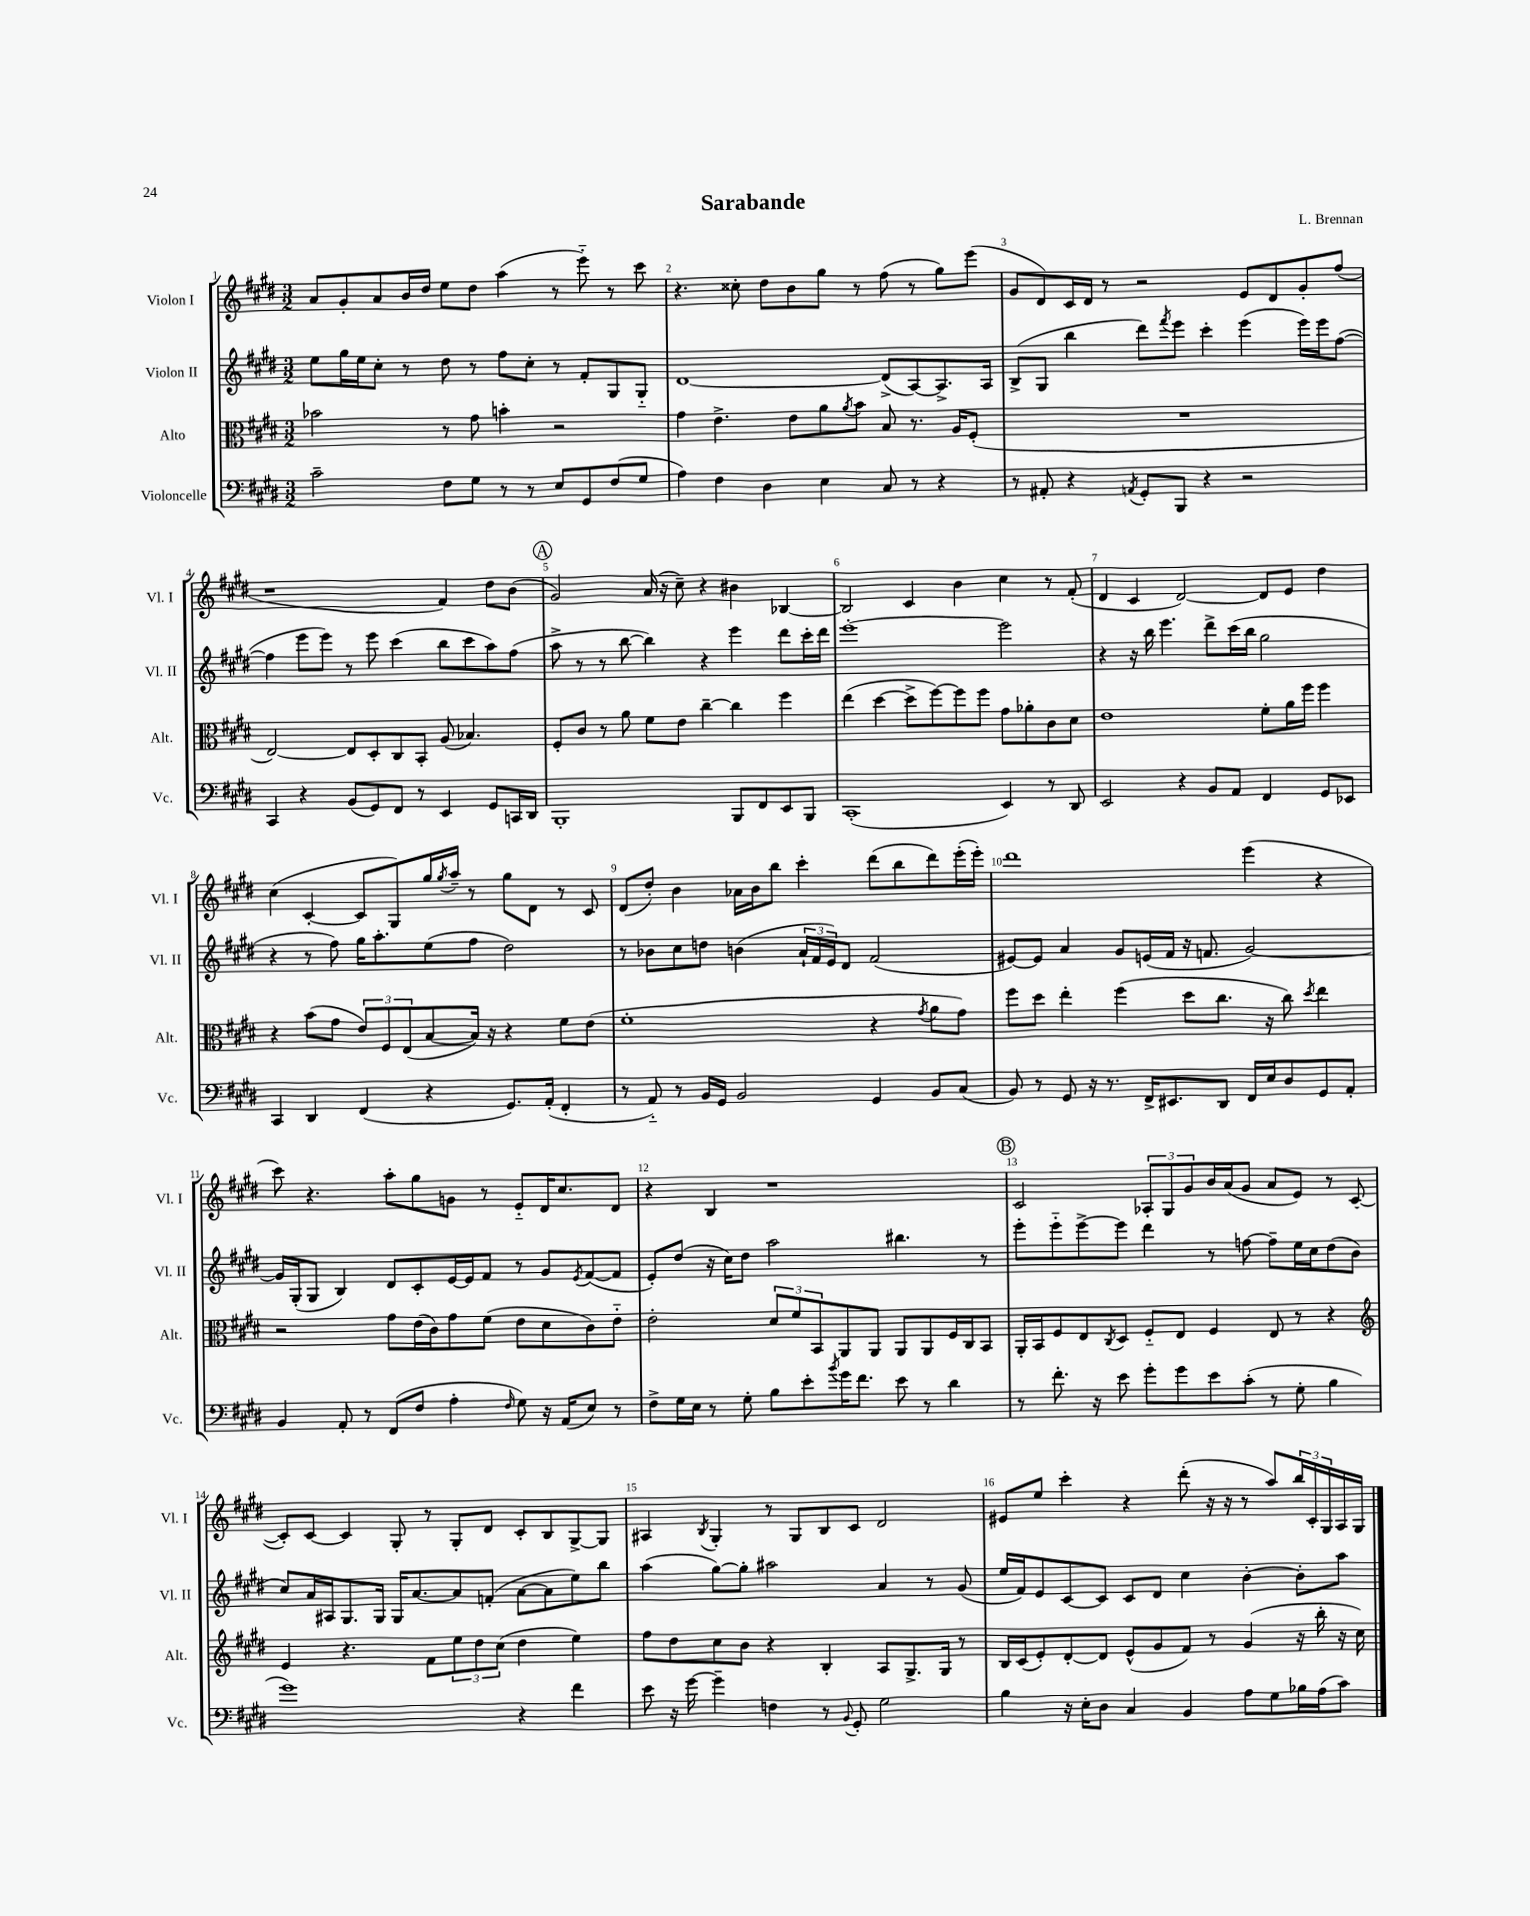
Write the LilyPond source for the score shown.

\header { title = "Sarabande" composer = "L. Brennan" }
<<
\new StaffGroup <<
\new Staff = "s0" \with { instrumentName = "Violon I" shortInstrumentName = "Vl. I" } {
    \clef treble \key e \major \numericTimeSignature \time 3/2
    a'8 gis'8-. a'8 b'16 dis''16 e''8 dis''8 a''4( r8 e'''8-_) r8 cis'''8 |
    r4. cisis''8-. dis''8 b'8 gis''8 r8 fis''8( r8 gis''8) e'''8( |
    gis'8 dis'8) cis'16 dis'16 r8 r2 e'8 dis'8 gis'8-. fis''8( |
    r1 fis'4) dis''8 b'8( |
    \mark \markup { \circle "A" } gis'2) a'16( r16 cis''8--) r4 bis'4 bes4~ |
    bes2 cis'4 b'4 cis''4 r8 fis'8-.( |
    dis'4 cis'4 dis'2~) dis'8 e'8 dis''4 |
    cis''4( cis'4~-. cis'8 gis8) gis''16 \acciaccatura { gis''8 } a''16-- r8 gis''8 dis'8 r8 cis'8 |
    dis'8( dis''8-.) b'4 aes'16 b'16 b''8 cis'''4-. dis'''8( b''8 dis'''8) e'''16-.( e'''16-.) |
    dis'''1 e'''4( r4 |
    cis'''8) r4. a''8-. gis''8 g'8 r8 e'8-_ dis'16 cis''8. dis'8 |
    r4 b4 r1 |
    \mark \markup { \circle "B" } cis'2 \tuplet 3/2 { aes8-. gis8 gis'8 } b'16 a'16( gis'8 a'8 e'8) r8 cis'8~( |
    cis'8-.) cis'8~ cis'4 gis8-. r8 gis8-. dis'8 cis'8-. b8 gis8~-> gis8 |
    ais4 \acciaccatura { b8 } gis4-. r8 gis8 b8 cis'8 dis'2 |
    eis'8 e''8 cis'''4-. r4 dis'''8-.( r16 r16 r8 a''8) \tuplet 3/2 { b''16 cis'16-. gis16 } a16 gis16 \bar "|." |
}
\new Staff = "s1" \with { instrumentName = "Violon II" shortInstrumentName = "Vl. II" } {
    \clef treble \key e \major \numericTimeSignature \time 3/2
    e''8 gis''16 e''16 cis''8-. r8 dis''8 r8 fis''8 cis''8-. r8 fis'8-. gis8 gis8-_ |
    dis'1~ dis'8->( a8~) a8.-> a16 |
    b8->( gis8 b''4 dis'''8) \acciaccatura { fis'''8 } e'''8 cis'''4-. e'''4( e'''16) e'''16 fis''8~( |
    fis''4 e'''8 e'''8) r8 e'''8 cis'''4( b''8 cis'''8 a''8) fis''8( |
    \mark \markup { \circle "A" } a''8-> r8 r8 b''8~ b''4) r4 e'''4 dis'''8 cis'''16-. dis'''16 |
    e'''1~-. e'''2 |
    r4 r16 b''16 e'''4. dis'''8-> cis'''16( b''16 gis''2 |
    r4 r8 fis''8) gis''16 a''8.-. e''8( fis''8 dis''2) |
    r8 bes'8 cis''8 d''8 b'4( \tuplet 3/2 { a'16-! fis'16 e'16) } dis'8 fis'2( |
    eis'8~) eis'8 a'4 gis'8 e'16( fis'16 r16 f'8. gis'2~) |
    gis'16 gis16-.( gis8 b4) dis'8 cis'8-. e'16~ e'16 fis'8 r8 gis'8 \acciaccatura { e'8 } fis'8~( fis'8 |
    e'8-.) dis''8( r16 cis''16) dis''8 a''2 bis''4. r8 |
    \mark \markup { \circle "B" } e'''8-. e'''8-_ e'''8~-> e'''8 dis'''4 r8 f''8~ f''8-- e''16 cis''16 dis''8( b'8 |
    cis''8) a'16 ais16 gis8. gis16 gis16 a'8.~ a'8 f'8-.( a'8~ a'8 e''8) b''8 |
    a''4( gis''8~) gis''8-. ais''2 a'4 r8 gis'8( |
    e''16 fis'16) e'8 cis'8~ cis'8 cis'8 dis'8 cis''4 b'4~-. b'8-. a''8 \bar "|." |
}
\new Staff = "s2" \with { instrumentName = "Alto" shortInstrumentName = "Alt." } {
    \clef alto \key e \major \numericTimeSignature \time 3/2
    bes'2 r8 gis'8 b'4-. r2 |
    gis'4 e'4.-> e'8 a'8 \acciaccatura { a'8 } b'8 b8 r8. a16 fis8-.( |
    R1. |
    e2~) e8 dis8-. cis8 b,8-. a8( bes4.) |
    \mark \markup { \circle "A" } fis8-. cis'8 r8 a'8 fis'8 e'8 cis''4~-- cis''4 fis''4 |
    e''4( dis''4~ dis''8-> fis''8~) fis''8 fis''8 gis'8 aes'8-. cis'8 dis'8 |
    e'1 fis'8-. a'16 fis''16 fis''4 |
    r4 b'8( gis'8 \tuplet 3/2 { e'8) fis8 e8( } b8~ b16) r16 r4 fis'8 e'8( |
    fis'1-. r4 \acciaccatura { gis'8 } a'8 gis'8) |
    fis''8 dis''8 e''4-. fis''4( dis''8 cis''8. r16 cis''8) \acciaccatura { dis''8 } e''4 |
    r2 gis'8 e'16( cis'16) gis'8 fis'8( e'8 dis'8 cis'8) e'8-_ |
    e'2-. \tuplet 3/2 { dis'8 fis'8 b,8 } a,8 a,8 a,8 a,8 fis16 cis16 b,8 |
    \mark \markup { \circle "B" } a,16-. b,16 fis8 e8 \acciaccatura { cis8 } dis8 fis8-_ e8 fis4 e8 r8 r4 |
    \clef treble e'4 r4. fis'8 \tuplet 3/2 { e''8 dis''8 cis''8( } dis''4 e''4) |
    fis''8 dis''8 cis''8 b'8 r4 b4-. a8 gis8.-> gis16 r8 |
    b16 cis'16( e'8-.) dis'8~-. dis'8 e'8-^( gis'8 fis'8) r8 gis'4( r16 b''16-. r16 cis''16) \bar "|." |
}
\new Staff = "s3" \with { instrumentName = "Violoncelle" shortInstrumentName = "Vc." } {
    \clef bass \key e \major \numericTimeSignature \time 3/2
    cis'2-- fis8 gis8 r8 r8 e8 gis,8 fis8( gis8 |
    a4) fis4 dis4 e4 cis8 r8 r4 |
    r8 ais,8-. r4 \acciaccatura { a,8 } gis,8-. b,,8 r4 r2 |
    cis,4 r4 b,8( gis,8) fis,8 r8 e,4 gis,8 c,16 dis,16 |
    \mark \markup { \circle "A" } b,,1-. b,,8 fis,8 e,8 b,,8 |
    cis,1-.( e,4) r8 dis,8 |
    e,2 r4 b,8 a,8 fis,4 gis,8 ees,8 |
    cis,4 dis,4 fis,4( r4 gis,8.) a,16-.( fis,4-. |
    r8 a,8-_) r8 b,16 gis,16 b,2 gis,4 b,8 cis8( |
    b,8) r8 gis,8 r16 r8. fis,16-> eis,8. dis,8 fis,16 e16 dis8 gis,8 a,8-. |
    b,4 a,8-. r8 fis,8( fis8 a4-. \grace { fis16 } gis8) r16 a,16( e8) r8 |
    fis8-> gis16 e16 r8 gis8-. b8 e'8-. \acciaccatura { b'8 } gis'16 fis'8. e'8 r8 dis'4 |
    \mark \markup { \circle "B" } r8 fis'8.-. r16 e'8 gis'8-. gis'8 e'8 cis'8-.( r8 gis8-. b4 |
    gis'1) r4 fis'4 |
    e'8 r16 gis'16~ gis'4-- f4 r8 \appoggiatura { b,8 } gis,8-. gis2 |
    b4 r16 e16-. dis8 cis4 b,4 a8 gis8 bes16 a16( cis'8) \bar "|." |
}
>>
>>
\layout { \context { \Score \override BarNumber.break-visibility = ##(#f #t #t) barNumberVisibility = #all-bar-numbers-visible } }
